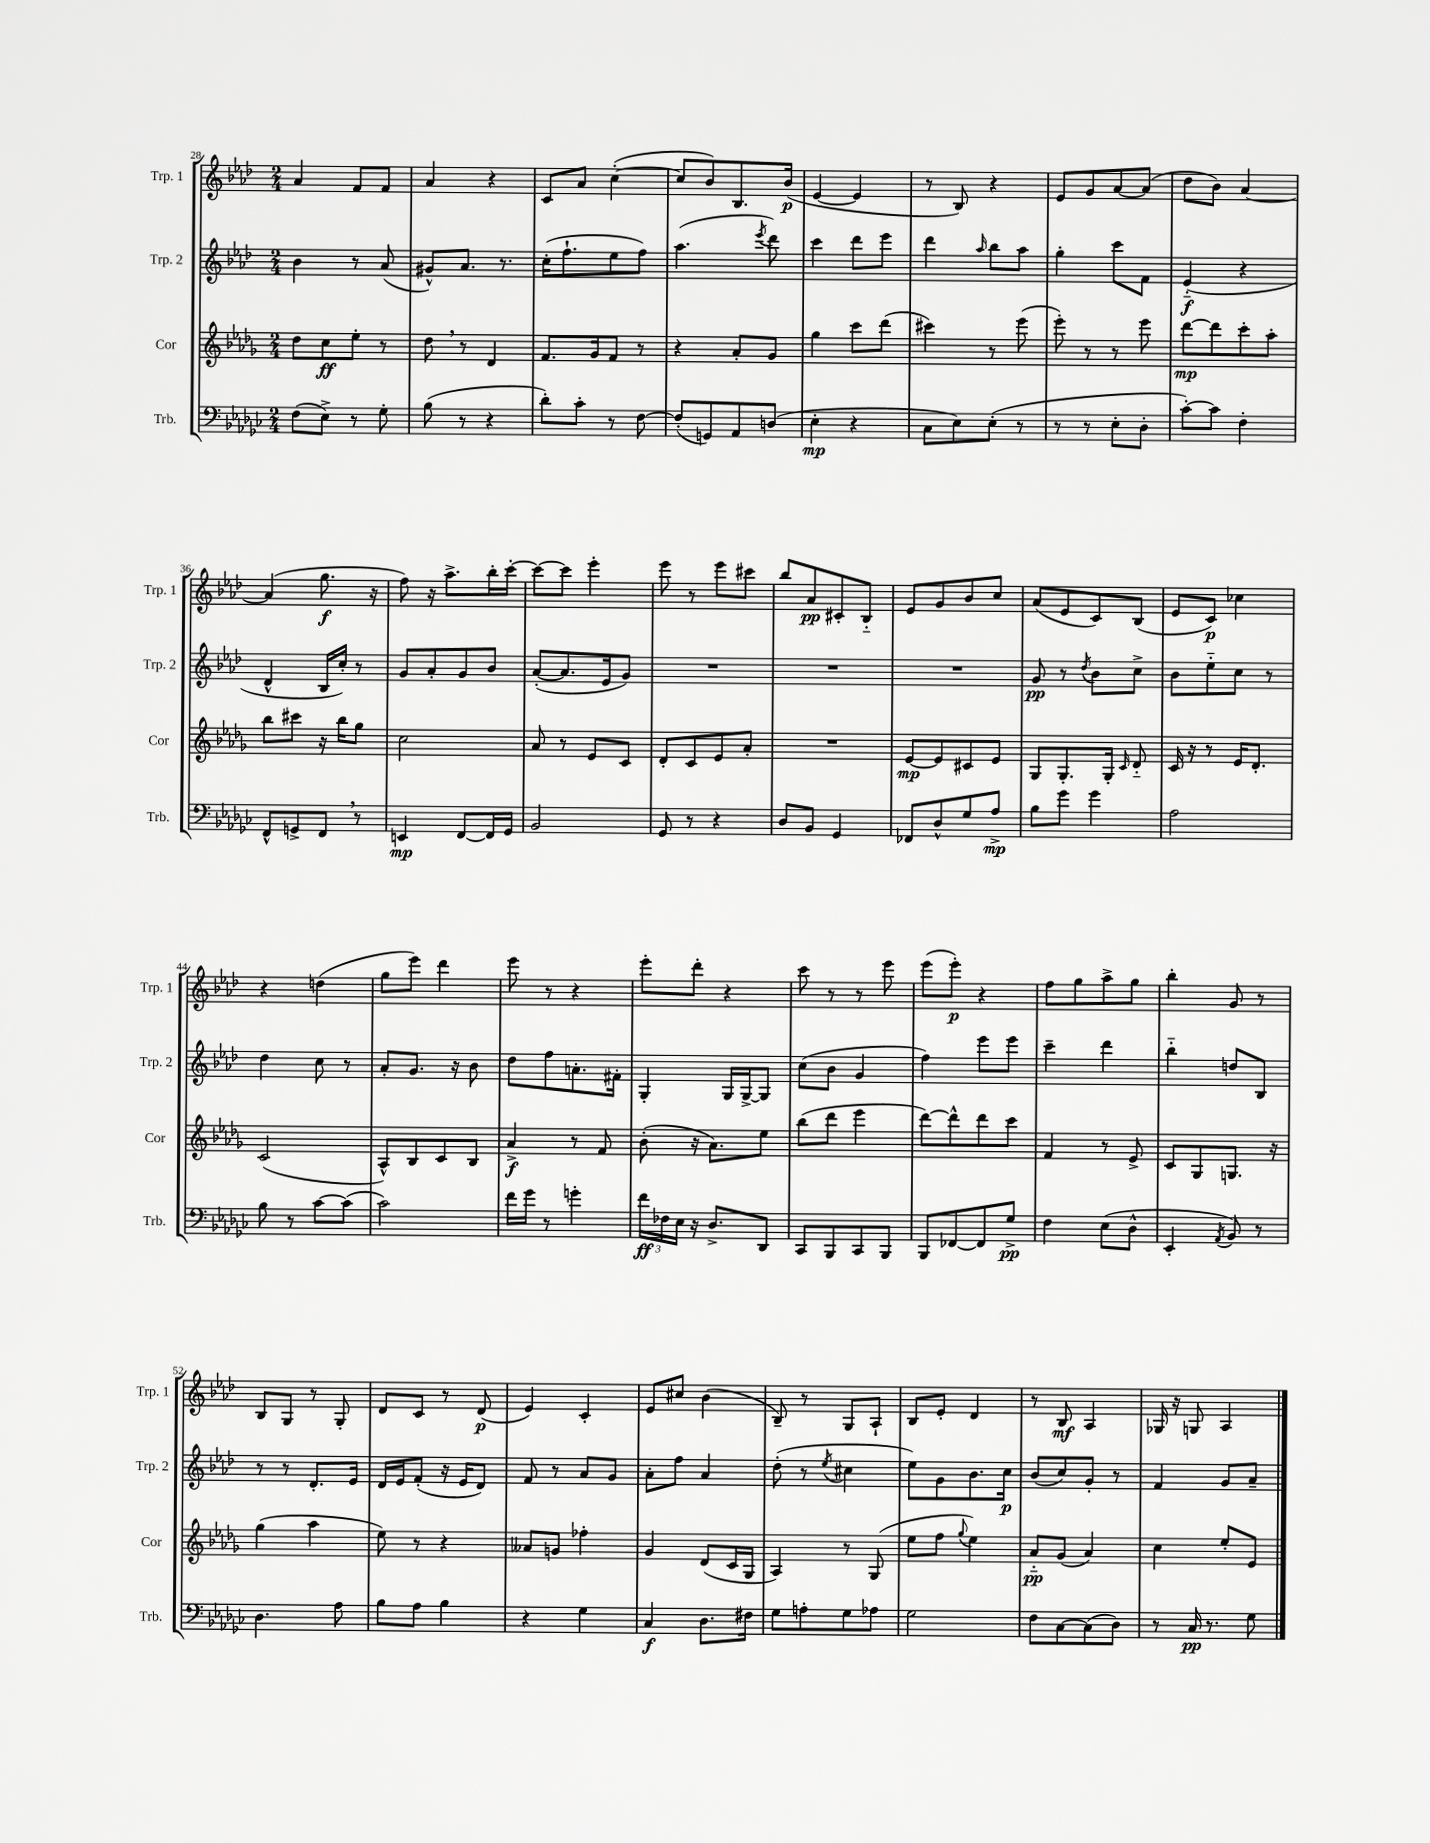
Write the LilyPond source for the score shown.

<<
\new StaffGroup <<
\new Staff = "s0" \with { instrumentName = "Trp. 1" shortInstrumentName = "Trp. 1" } {
    \clef treble \key aes \major \numericTimeSignature \time 2/4
    \autoBeamOff aes'4 f'8[ f'8] |
    aes'4 r4 |
    c'8[ aes'8] c''4~-.( |
    c''8[ bes'8) bes8. bes'16]\p( |
    ees'4~ ees'4 |
    r8 bes8) r4 |
    ees'8[ g'8 aes'8~ aes'8]( |
    des''8[ bes'8]) aes'4~ |
    aes'4( g''8.\f r16 |
    f''8) r16 aes''8.[-> bes''16-. c'''16]~-. |
    c'''8[~ c'''8] ees'''4-. |
    ees'''8 r8 ees'''8[ cis'''8] |
    bes''8[ aes'8\pp cis'8-. bes8]-_ |
    ees'8[ g'8 bes'8 c''8] |
    aes'8[( ees'8 c'8) bes8]( |
    ees'8[ c'8]\p) ces''4 |
    r4 d''4( |
    g''8[ ees'''8]) des'''4 |
    ees'''8 r8 r4 |
    ees'''8[-. des'''8]-. r4 |
    c'''8 r8 r8 ees'''8 |
    ees'''8[( ees'''8]-.\p) r4 |
    f''8[ g''8 aes''8-> g''8] |
    bes''4-. g'8 r8 |
    bes8[ g8] r8 g8-. |
    des'8[ c'8] r8 des'8\p( |
    ees'4) c'4-. |
    ees'8[ cis''8] bes'4( |
    bes8--) r8 g8[ aes8]-! |
    bes8[ ees'8]-. des'4 |
    r8 bes8\mf aes4 |
    ges16 r16 g8 aes4 \bar "|." |
}
\new Staff = "s1" \with { instrumentName = "Trp. 2" shortInstrumentName = "Trp. 2" } {
    \clef treble \key aes \major \numericTimeSignature \time 2/4
    \autoBeamOff bes'4 r8 aes'8( |
    gis'8[-^) aes'8.] r8. |
    c''16[-.( f''8.-! ees''8 f''8]) |
    aes''4.( \acciaccatura { ees'''8 } des'''8) |
    c'''4 des'''8[ ees'''8] |
    des'''4 \grace { aes''16 } bes''8[ aes''8] |
    g''4-. c'''8[ f'8] |
    ees'4-_\f( r4 |
    des'4-^ bes16[ c''16]-.) r8 |
    g'8[ aes'8-. g'8 bes'8] |
    aes'8[~-.( aes'8. ees'16 g'8]) |
    R2 |
    R2 |
    R2 |
    g'8\pp r8 \acciaccatura { des''8 } bes'8[ c''8]-> |
    bes'8[ ees''8-_ c''8] r8 |
    des''4 c''8 r8 |
    aes'8[-. g'8.] r16 bes'8 |
    des''8[ f''8 a'8.-. fis'16]-. |
    g4-. g16[ g16~-> g8] |
    c''8[( bes'8] g'4 |
    f''4) ees'''8[ ees'''8] |
    c'''4-- des'''4 |
    bes''4-_ d''8[ bes8] |
    r8 r8 des'8.[-. ees'16] |
    des'16[ ees'16 f'8]-.( r16 ees'16[ des'8]) |
    f'8 r8 aes'8[ g'8] |
    aes'8[-. f''8] aes'4 |
    des''8-.( r8 \acciaccatura { ees''8 } cis''4 |
    ees''8[) g'8 bes'8. c''16]\p |
    bes'8[( c''8) g'8]-. r8 |
    f'4 g'8[ aes'8]-- \bar "|." |
}
\new Staff = "s2" \with { instrumentName = "Cor" shortInstrumentName = "Cor" } {
    \clef treble \key des \major \numericTimeSignature \time 2/4
    \autoBeamOff des''8[ c''8\ff ees''8]-. r8 |
    des''8 \breathe r8 des'4 |
    f'8.[ ges'16 f'8] r8 |
    r4 aes'8[-. ges'8] |
    ges''4 c'''8[ des'''8]( |
    cis'''4) r8 ees'''8( |
    ees'''8-.) r8 r8 ees'''8 |
    des'''8[~\mp des'''8 c'''8-. aes''8]-. |
    bes''8[ cis'''8] r16 bes''16[ ges''8] |
    c''2 |
    aes'8 r8 ees'8[ c'8] |
    des'8[-. c'8 ees'8 aes'8]-. |
    R2 |
    ees'8[~\mp ees'8 cis'8 ees'8] |
    ges8[ ges8.-. ges16]-. \grace { c'16 } des'8-_ |
    c'16 r16 r8 ees'16[ des'8.]-. |
    c'2( |
    aes8[-^) bes8 c'8 bes8] |
    aes'4->\f r8 f'8 |
    bes'8-.( r16 aes'8.[) ees''8] |
    bes''8[( des'''8] ees'''4 |
    des'''8[~) des'''8-^ des'''8 c'''8] |
    f'4 r8 ees'8-> |
    c'8[ ges8 g8.] r16 |
    ges''4( aes''4 |
    ees''8) r8 r4 |
    aeses'8[ g'8] fes''4-. |
    ges'4 des'8[( c'16 ges16] |
    aes4) r8 ges8( |
    ees''8[ f''8] \appoggiatura { ges''8 } ees''4) |
    aes'8[-_\pp ges'8]( aes'4) |
    c''4 ees''8[-. ees'8] \bar "|." |
}
\new Staff = "s3" \with { instrumentName = "Trb." shortInstrumentName = "Trb." } {
    \clef bass \key ges \major \numericTimeSignature \time 2/4
    \autoBeamOff f8[( ees8]->) r8 ges8-. |
    bes8( r8 r4 |
    des'8[-.) ces'8]-. r8 f8~ |
    f8[-.( g,8) aes,8 d8]( |
    ees4-.\mp r4 |
    ces8[ ees8) ees8]-.( r8 |
    r8 r8 ees8[-. des8]-. |
    ces'8[~-.) ces'8] f4-. |
    f,8[-^ g,8-> f,8] \breathe r8 |
    e,4\mp f,8[~ f,16 ges,16] |
    bes,2 |
    ges,8 r8 r4 |
    des8[ bes,8] ges,4 |
    fes,8[ des8-^ ges8 aes8]->\mp |
    bes8[ ges'8] ges'4 |
    aes2 |
    bes8 r8 ces'8[~ ces'8]( |
    ces'2) |
    f'16[ ges'16] r8 g'4-. |
    \tuplet 3/2 { f'16[\ff fes16 ees16] } r16 des8.[-> des,8] |
    ces,8[ bes,,8 ces,8 bes,,8] |
    bes,,8[ fes,8~ fes,8 ges8]->\pp |
    f4 ees8[( des8]-^ |
    ees,4-. \acciaccatura { aes,8 } bes,8) r8 |
    des4. aes8 |
    bes8[ aes8] bes4 |
    r4 ges4 |
    ces4\f des8.[ fis16] |
    ges8[ a8-. ges8 aes8] |
    ges2 |
    f8[ ces8~ ces8( des8]) |
    r8 ces16\pp r8. ges8 \bar "|." |
}
>>
>>
\layout { \context { \Score currentBarNumber = #28 } }
